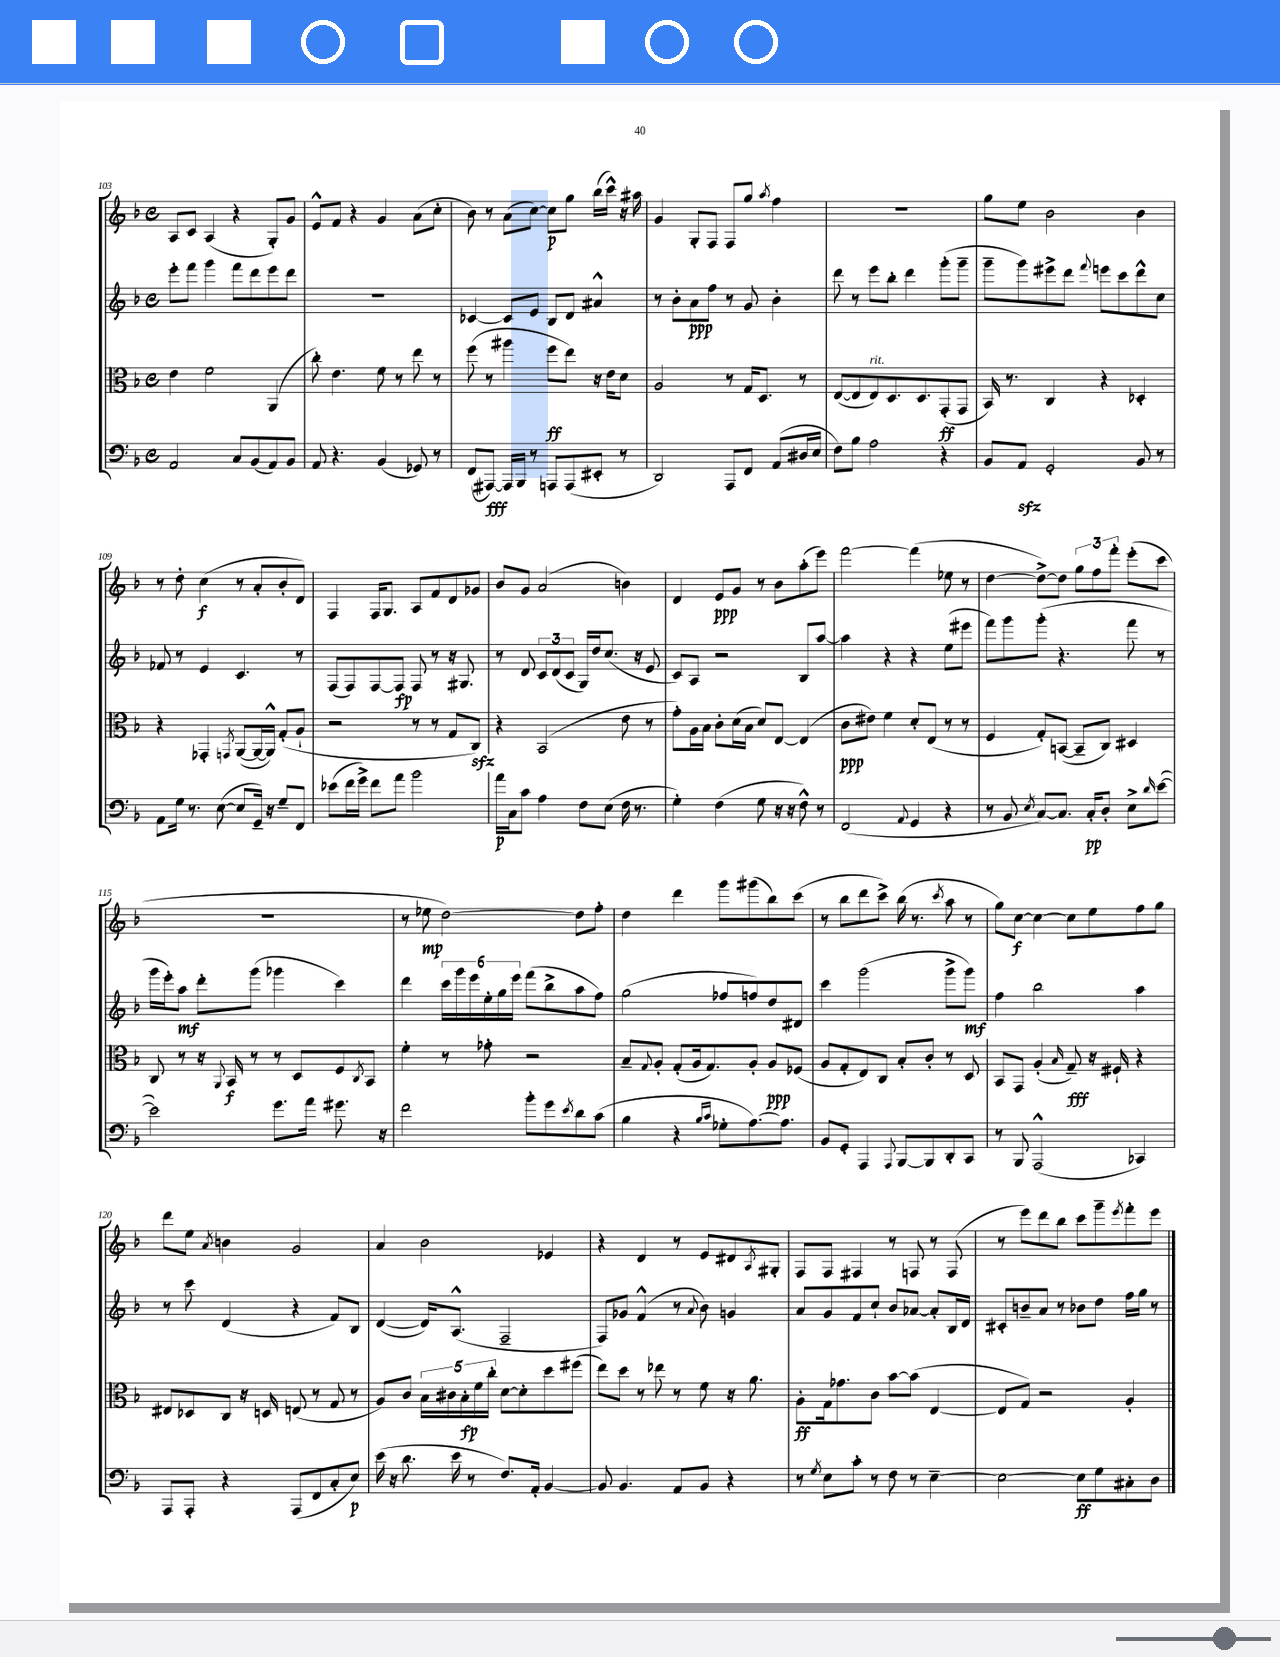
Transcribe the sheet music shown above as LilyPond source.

<<
\new StaffGroup <<
\new Staff = "s0" {
    \clef treble \key f \major \defaultTimeSignature \time 4/4
    a8 c'8 a4( r4 g8-.) g'8 |
    e'8-^ f'8 r4 g'4 a'8( c''8-. |
    bes'8) r8 a'8( c''8~) c''8\p g''8 bes''16( c'''16-^) r16 ais''16 |
    g'4 g8-. f8 f8 g''8 \acciaccatura { a''8 } f''4 |
    R1 |
    g''8 e''8 bes'2 bes'4 |
    r8 d''8-. c''4\f( r8 a'8-. bes'8-. d'8) |
    f4 f16 g8. a8 f'8 d'8 ges'8 |
    bes'8 g'8 a'2( b'4) |
    d'4 e'8\ppp g'8 r8 bes'8 a''8-.( e'''8) |
    f'''2~ f'''4( ees''8 r8 |
    d''4~ d''8~->) d''8 \tuplet 3/2 { g''8 f''8 f'''8-. } e'''8-.( c'''8 |
    R1 |
    r8 ees''8\mp d''2~) d''8 f''8-. |
    d''4 d'''4 g'''8 gis'''8( bes''8) c'''8( |
    r8 bes''8 d'''8 c'''8->) bes''16( r8. \acciaccatura { c'''8 } a''8 r8 |
    g''8) c''8~\f c''4~ c''8 e''8 f''8 g''8 |
    d'''8 e''8 \acciaccatura { a'8 } b'4 g'2 |
    a'4 bes'2 ees'4 |
    r4 d'4 r8 e'8 dis'8 \acciaccatura { a8 } gis8-. |
    f8 f8 fis4 r8 f8 r8 f8( |
    r8 e'''8) d'''8 bes''8 c'''8 g'''8-- \acciaccatura { e'''8 } f'''8-. e'''8 \bar "|." |
}
\new Staff = "s1" {
    \clef treble \key f \major \defaultTimeSignature \time 4/4
    e'''8-. f'''8 g'''4 f'''8 d'''8 e'''8 d'''8 |
    R1 |
    ces'4~ ces'8 e'8 bes8 d'8 ais'4-^ |
    r8 bes'8-. a'8\ppp f''8 r8 g'8 bes'4-. |
    d'''8 r8 e'''8 bes''8-. d'''4 g'''8-.( g'''8-- |
    g'''8-- g'''8) eis'''8-> d'''8 \appoggiatura { f'''8 } e'''8 c'''8 d'''8-^ c''8 |
    fes'8 r8 e'4 c'4. r8 |
    f8( f8) f8~ f8\fp f8 r8 r16 gis8. |
    r8 d'8 \tuplet 3/2 { c'8 d'8( c'8 } g16) d''16 c''8.( r16 e'8 |
    c'8) a8 r2 bes8 a''8~ |
    a''4 r4 r4 e''8( eis'''8 |
    f'''8) g'''8 g'''8-.( r4. f'''8 r8 |
    g'''16 e'''16-.) a''8\mf d'''8-. g'''8( ges'''4 c'''4) |
    d'''4 \tuplet 6/4 { c'''16 g'''16 e'''16 e''16-. g''16 e'''16 } f'''8( bes''8-> a''8 f''8) |
    g''2( fes''8 f''8) d''8 dis'8 |
    c'''4 g'''2( g'''8-> g'''8\mf) |
    f''4 bes''2 a''4 |
    r8 c'''8 d'4( r4 f'8) bes8 |
    d'4~( d'16) a8.-^( f2-- |
    f8) ges'8 f'4-^( r8 \appoggiatura { a'8 } bes'8) g'4 |
    a'8 g'8 f'8 c''8-! bes'8 aes'8~ aes'8-. bes16 d'16 |
    cis'8-. b'8-- a'8 r8 bes'8 d''8 f''16 g''16 r8 \bar "|." |
}
\new Staff = "s2" {
    \clef alto \key f \major \defaultTimeSignature \time 4/4
    e'4 f'2 a,4( |
    c''8-.) e'4. f'8 r8 e''8 r8 |
    f''8( r8 ais''4 f''8\ff e''8) r16 e'16 d'8 |
    a2 r8 g16 d8. r8 |
    e8~( e8 e8^\markup { \italic "rit." }) d8. d8. g,8-.\ff( g,8 |
    bes,16) r8. c4 r4 des4-. |
    r4 ges,4-. \acciaccatura { g,8 } a,8~( a,16~ a,16-^) g8-.( a8-! |
    r2 r8 r8 g8 c8\sfz) |
    r4 bes,2( e'8 r8 |
    g'8-.) a16 bes16 c'8-. d'16( bes16 d'8) e8~ e4( |
    c'8\ppp eis'8) f'4 d'8-. e8( r8 r8 |
    f4 g8-.) b,8~( b,8-- c8) dis4 |
    c8 r8 r16 \appoggiatura { a,8 } bes,16\f r8 r8 d8 f8 \acciaccatura { c8 } bes,8 |
    f'4-. r8 ges'8-. r2 |
    bes8-- \appoggiatura { g8 } a8-. g8-.( a16 g8.) a8-. a8\ppp fes8( |
    a8 g8-. e8) c8 bes8-. c'8-. r8 d8 |
    bes,8 g,8 a4-.( \grace { bes16 } g8--\fff) r16 fis16-! r4 |
    eis8 des8 c8 r16 d16 e8( r8 g8 r8 |
    a8) c'8 \tuplet 5/4 { bes16 cis'16 bes16-.\fp f'16 c''16-. } d'8~ d'8-. d''8 fis''8( |
    e''8) d''8 r8 ees''8 r8 f'8 r16 a'8. |
    a8-.\ff g16 ges'8. c'8 bes'8~ bes'8( e4~ |
    e8 g8) r2 a4-. \bar "|." |
}
\new Staff = "s3" {
    \clef bass \key f \major \defaultTimeSignature \time 4/4
    a,2 c8 bes,8( a,8) bes,8 |
    a,8 r4. bes,4( ges,8) r8 |
    f,8( ais,,8~\fff) ais,,16 bes,,16 r8 a,,8 a,,8( eis,8-. r8 |
    d,2) a,,8 f,8 a,8( dis16 e16 |
    f8) bes8 a2 r4 |
    bes,8 a,8\sfz g,2-. bes,8 r8 |
    a,8 g16 r8. e8~( e8 g,16--) r16 g8-- f,8 |
    ees'8( f'16 g'16->) f'8 a'8 bes'2 |
    a'16\p c16 c'8 a4 f8 e8( f16 r8. |
    g4-.) f4( g8 r16 r16 f8-^) r8 |
    f,2( \appoggiatura { a,8 } g,4 r4 |
    r8 bes,8 \acciaccatura { e8 } c8~) c8. c16-.\pp d8-. e8-> \grace { d'16 } e'8~( |
    e'2) g'8. a'16 gis'8. r16 |
    f'2 bes'8-. g'8 \acciaccatura { e'8 } d'8 c'8( |
    bes4 r4 \grace { bes16 c'16 } ges8-. a8.~) a8. |
    bes,8 g,8-. a,,4 \appoggiatura { a,,8 } bes,,8~ bes,,8 d,8-. c,8 |
    r8 bes,,8 a,,2-^( ces,4) |
    a,,8 a,,8-. r4 a,,8( f,8 c8-. e8\p) |
    e'16( r16 d'8. e'16 r8 f8.) a,16-. bes,4~ |
    bes,8 bes,4. a,8 bes,8 r4 |
    r8 \acciaccatura { g8 } e8 c'8-. r8 f8 r8 e4~-- |
    e2~ e8\ff g8 cis8-. d8 \bar "|." |
}
>>
>>
\layout { \context { \Score currentBarNumber = #103 } }
